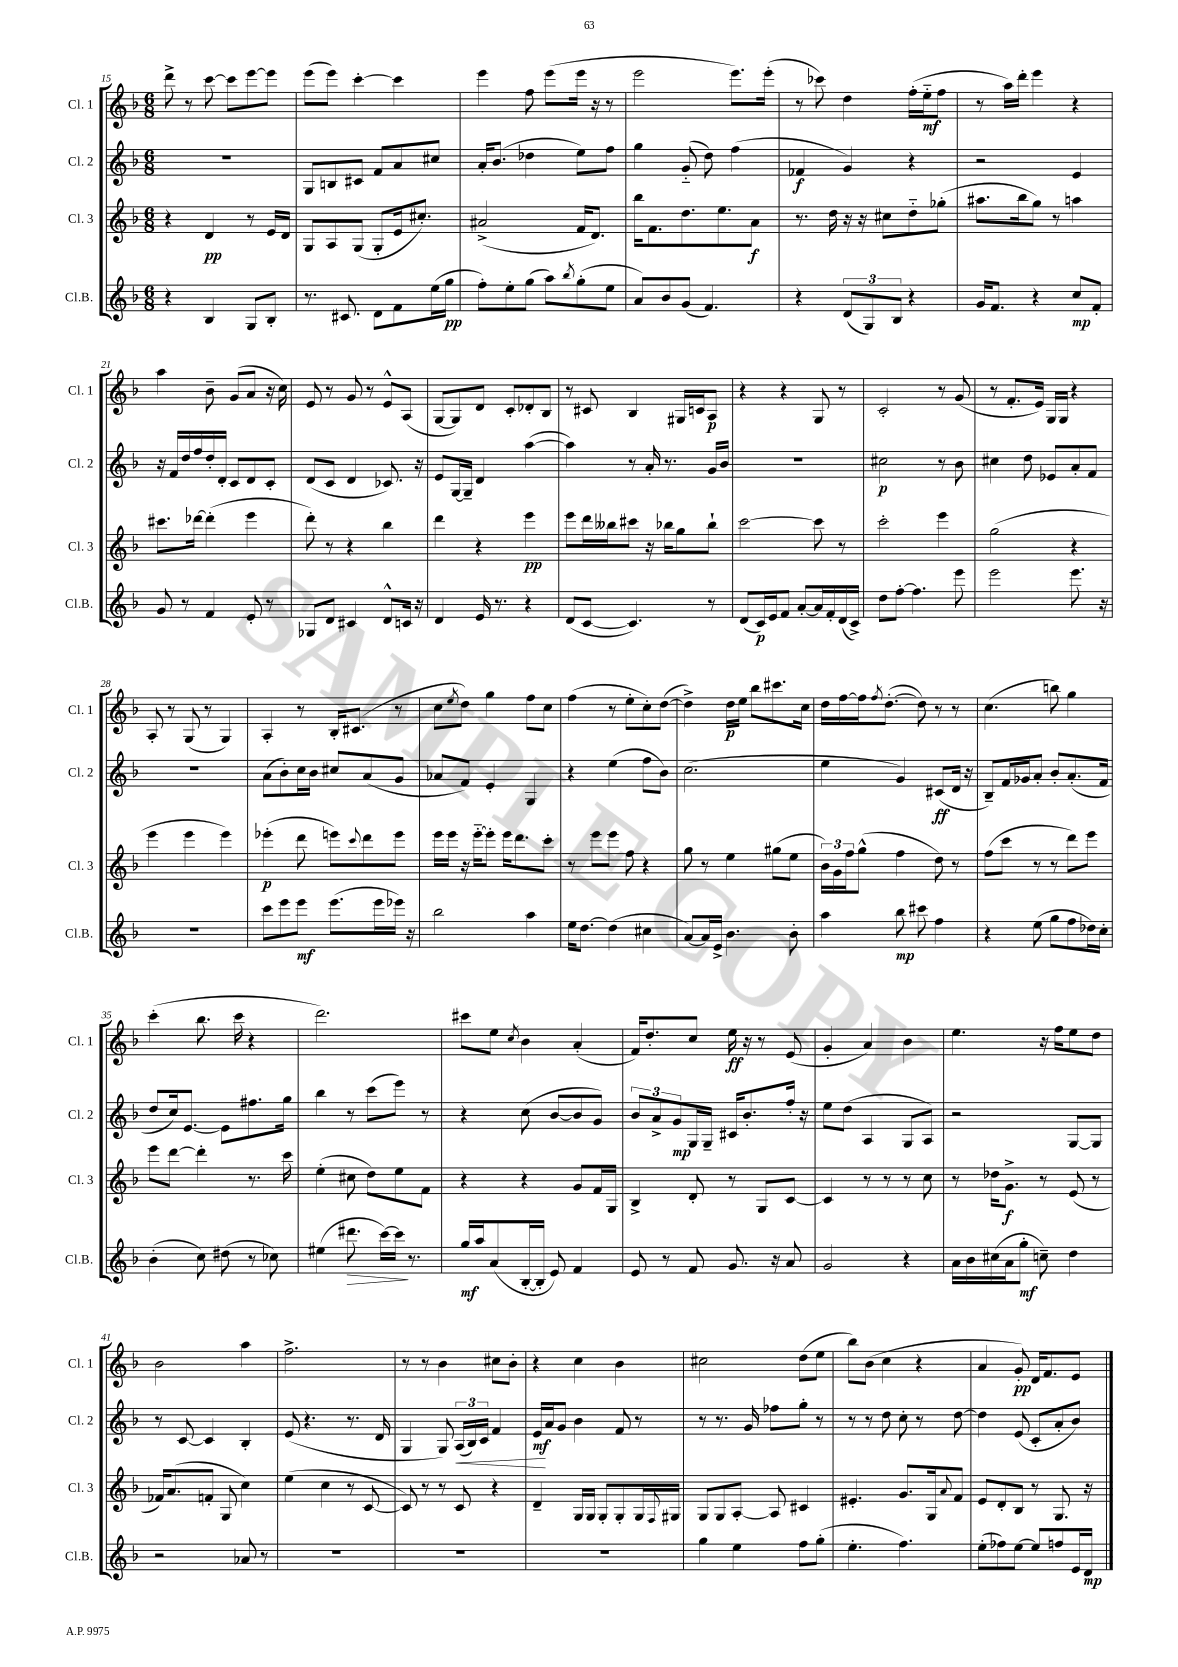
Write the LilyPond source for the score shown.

<<
\new StaffGroup <<
\new Staff = "s0" \with { instrumentName = "Cl. 1" shortInstrumentName = "Cl. 1" } {
    \clef treble \key f \major \numericTimeSignature \time 6/8
    d'''8-> r8 c'''8~ c'''8 e'''8~ e'''8 |
    e'''8( e'''8) c'''4~-. c'''4 |
    e'''4 f''8 e'''8( e'''16 r16 r8 |
    e'''2 e'''8.) e'''16-.( |
    r8 ces'''8) d''4 f''16-.( e''16-_\mf f''8 |
    r8 a''16) d'''16-. e'''4 r4 |
    a''4 bes'8-- g'8( a'8 r16 c''16) |
    e'8 r8 g'8 r8 e'8-^ a8( |
    g8~ g8) d'8 c'8-. des'8-. bes8 |
    r8 cis'8 bes4 gis16 c'16 a8\p |
    r4 r4 g8 r8 |
    c'2-. r8 g'8( |
    r8 f'8.-. e'16) g16 g16 r4 |
    a8-. r8 g8( r8 g4) |
    a4-. r8 bes16-. cis'8.( r8 |
    c''8 \acciaccatura { e''8 } d''8) g''4 f''8 c''8 |
    f''4( r8 e''8-. c''8-.) d''8~( |
    d''4->) d''16\p e''16 bes''8 cis'''8. c''16 |
    d''16 f''16~ f''16 \acciaccatura { f''8 } d''8.~-.( d''8) r8 r8 |
    c''4.( b''8) g''4 |
    c'''4-.( bes''8. c'''16 r4 |
    d'''2.) |
    cis'''8 e''8 \acciaccatura { c''8 } bes'4 a'4-.( |
    f'16) d''8.-. c''8 e''16\ff r16 r8 e'8( |
    g'4-. a'4) bes'4 |
    e''4. r16 f''16 e''8 d''8 |
    bes'2 a''4 |
    f''2.-> |
    r8 r8 bes'4 cis''8 bes'8-. |
    r4 c''4 bes'4 |
    cis''2 d''8( e''8 |
    bes''8) bes'8( c''4 r4 |
    a'4 g'8-.\pp) d'16 f'8. e'8 \bar "|." |
}
\new Staff = "s1" \with { instrumentName = "Cl. 2" shortInstrumentName = "Cl. 2" } {
    \clef treble \key f \major \numericTimeSignature \time 6/8
    R2. |
    g8 b8 cis'8 f'8 a'8 cis''8 |
    a'16-. bes'8.( des''4 e''8) f''8 |
    g''4 g'8-_( d''8) f''4( |
    fes'4\f g'4) r4 |
    r2 e'4 |
    r16 f'16 d''16 f''16 d''16-. d'16-. c'8 d'8 c'8-. |
    d'8( c'8 d'4 ces'8.) r16 |
    e'8 g16~ g16-- d'4 a''4~( |
    a''4) r8 a'16-. r8. g'16 bes'16 |
    R2. |
    cis''2\p r8 bes'8 |
    cis''4 d''8 ees'8 a'8-. f'8 |
    R2. |
    a'8( bes'8-.) c''16 bes'16 cis''8 a'8( g'8 |
    aes'8 f'8) e'4-. g4 |
    r4 e''4( f''8 bes'8) |
    c''2.( |
    e''4 g'4) cis'8\ff( d'16 r16 |
    bes8--) f'16 ges'16 a'8-. bes'8-. a'8.-.( f'16 |
    d''8 c''16) e'8.~ e'8 fis''8. g''16 |
    bes''4 r8 c'''8( e'''8) r8 |
    r4 c''8( bes'8~ bes'8 g'8) |
    \tuplet 3/2 { bes'8 a'8-> g'8\mp } g16 g16-- cis'16 bes'8.-. f''16-. r16 |
    e''8 d''8( a4 g8 a8) |
    r2 g8~ g8 |
    r8 c'8~ c'4 bes4-. |
    e'8( r4. r8. d'16 |
    g4 g8) \tuplet 3/2 { a16\<( bes16) c'16 } f'4 |
    e'16\mf\! a'16 g'8 bes'4 f'8 r8 |
    r8 r8. g'16 fes''8 g''8-. r8 |
    r8 r8 d''8 c''8-. r8 d''8~ |
    d''4 e'8( c'8-. a'8-. bes'8) \bar "|." |
}
\new Staff = "s2" \with { instrumentName = "Cl. 3" shortInstrumentName = "Cl. 3" } {
    \clef treble \key f \major \numericTimeSignature \time 6/8
    r4 d'4\pp r8 e'16 d'16 |
    g8 a8 g8( g8-. e'16 cis''8.-.) |
    ais'2->( f'16 d'8.) |
    bes''16 f'8. d''8. e''8. a'8\f |
    r8. d''16 r16 r16 cis''8 d''8-_ ges''8-.( |
    ais''8. bes''16 g''8) r8 a''4 |
    cis'''8. des'''16~ des'''4-.( e'''4 |
    d'''8-.) r8 r4 bes''4 |
    d'''4 r4 e'''4\pp |
    e'''8 d'''16 beses''16 cis'''8 r16 bes''16 g''8 bes''8-! |
    c'''2~ c'''8 r8 |
    c'''2-. e'''4 |
    g''2( r4 |
    e'''4 e'''4 e'''4) |
    ees'''4-.\p( d'''8 e'''8) \appoggiatura { c'''8 } d'''8 e'''8 |
    e'''16 e'''16 r16 e'''16~-_ e'''8-. e'''16 d'''8. c'''8-. |
    r8 e'''8 e'''8 f''8 r4 |
    g''8 r8 e''4 gis''8( e''8 |
    \tuplet 3/2 { bes'16) g'16 f''16 } g''8-^( f''4 d''8) r8 |
    f''8( c'''8 r8 r8 d'''8) e'''8 |
    e'''8 d'''8~ d'''4-. r8. c'''16 |
    e''4-.( cis''8 d''8) e''8 f'8 |
    r4 r4 g'8 f'16 g16 |
    bes4-> d'8-. r8 g8 c'8~ |
    c'4 r8 r8 r8 c''8 |
    r8 des''16 g'8.->\f r8 e'8( r8 |
    fes'16) a'8.( f'8-. g8 c''4) |
    e''4( c''4 r8 c'8~ |
    c'8) r8 r8 c'8 r4 |
    d'4-- g16 g16 g8-. g8-. g16 \appoggiatura { f8 } gis16 |
    g8 g8 a8~-. a8 cis'4 |
    eis'4.-. g'8. g16 \appoggiatura { a'8 } f'8 |
    e'8 d'8-. bes8 r8 g8. r16 \bar "|." |
}
\new Staff = "s3" \with { instrumentName = "Cl.B." shortInstrumentName = "Cl.B." } {
    \clef treble \key f \major \numericTimeSignature \time 6/8
    r4 bes4 g8 bes8-. |
    r8. cis'8. d'8 f'8 e''16( g''16\pp |
    f''8-.) e''8-. g''8( a''8) \acciaccatura { bes''8 } g''8-.( e''8 |
    a'8) bes'8 g'8( f'4.) |
    r4 \tuplet 3/2 { d'8( g8) bes8 } r4 |
    g'16 f'8. r4 c''8\mp f'8-. |
    g'8 r8 f'4 e'8-. r8 |
    ges8 d'8 cis'4 d'8-^ c'16 r16 |
    d'4 e'16 r8. r4 |
    d'8( c'8~ c'4.) r8 |
    d'8( c'16\p) e'16 f'8 a'8~-. a'16 f'16-. d'16( c'16->) |
    d''8 f''8~-. f''4. e'''8 |
    e'''2 e'''8. r16 |
    R2. |
    c'''8 e'''8 e'''8\mf e'''8.( e'''16 ees'''16) r16 |
    bes''2 a''4 |
    e''16 d''8.~ d''4( cis''4 |
    a'8~) a'16 e'16-> bes'4. bes'8-. |
    a''4 bes''8\mp cis'''8 f''4 |
    r4 e''8( g''8 f''8 des''16) c''16-. |
    bes'4-.( c''8) dis''8( r8 ces''8) |
    eis''4( dis'''8.\> c'''16~) c'''16\! r8. |
    g''16\mf a''16 a'8( bes16~-. bes16-. e'8) f'4 |
    e'8 r8 f'8 g'8. r16 a'8 |
    g'2 r4 |
    a'16 bes'16 cis''16( a'16 g''8-.\mf c''8--) d''4 |
    r2 aes'8 r8 |
    R2. |
    R2. |
    R2. |
    g''4 e''4 f''8 g''8-.( |
    e''4.-. f''4.) |
    e''8-.( fes''8) e''8~ e''8 f''8 e'16 d'16\mp \bar "|." |
}
>>
>>
\layout { \context { \Score currentBarNumber = #15 } }
